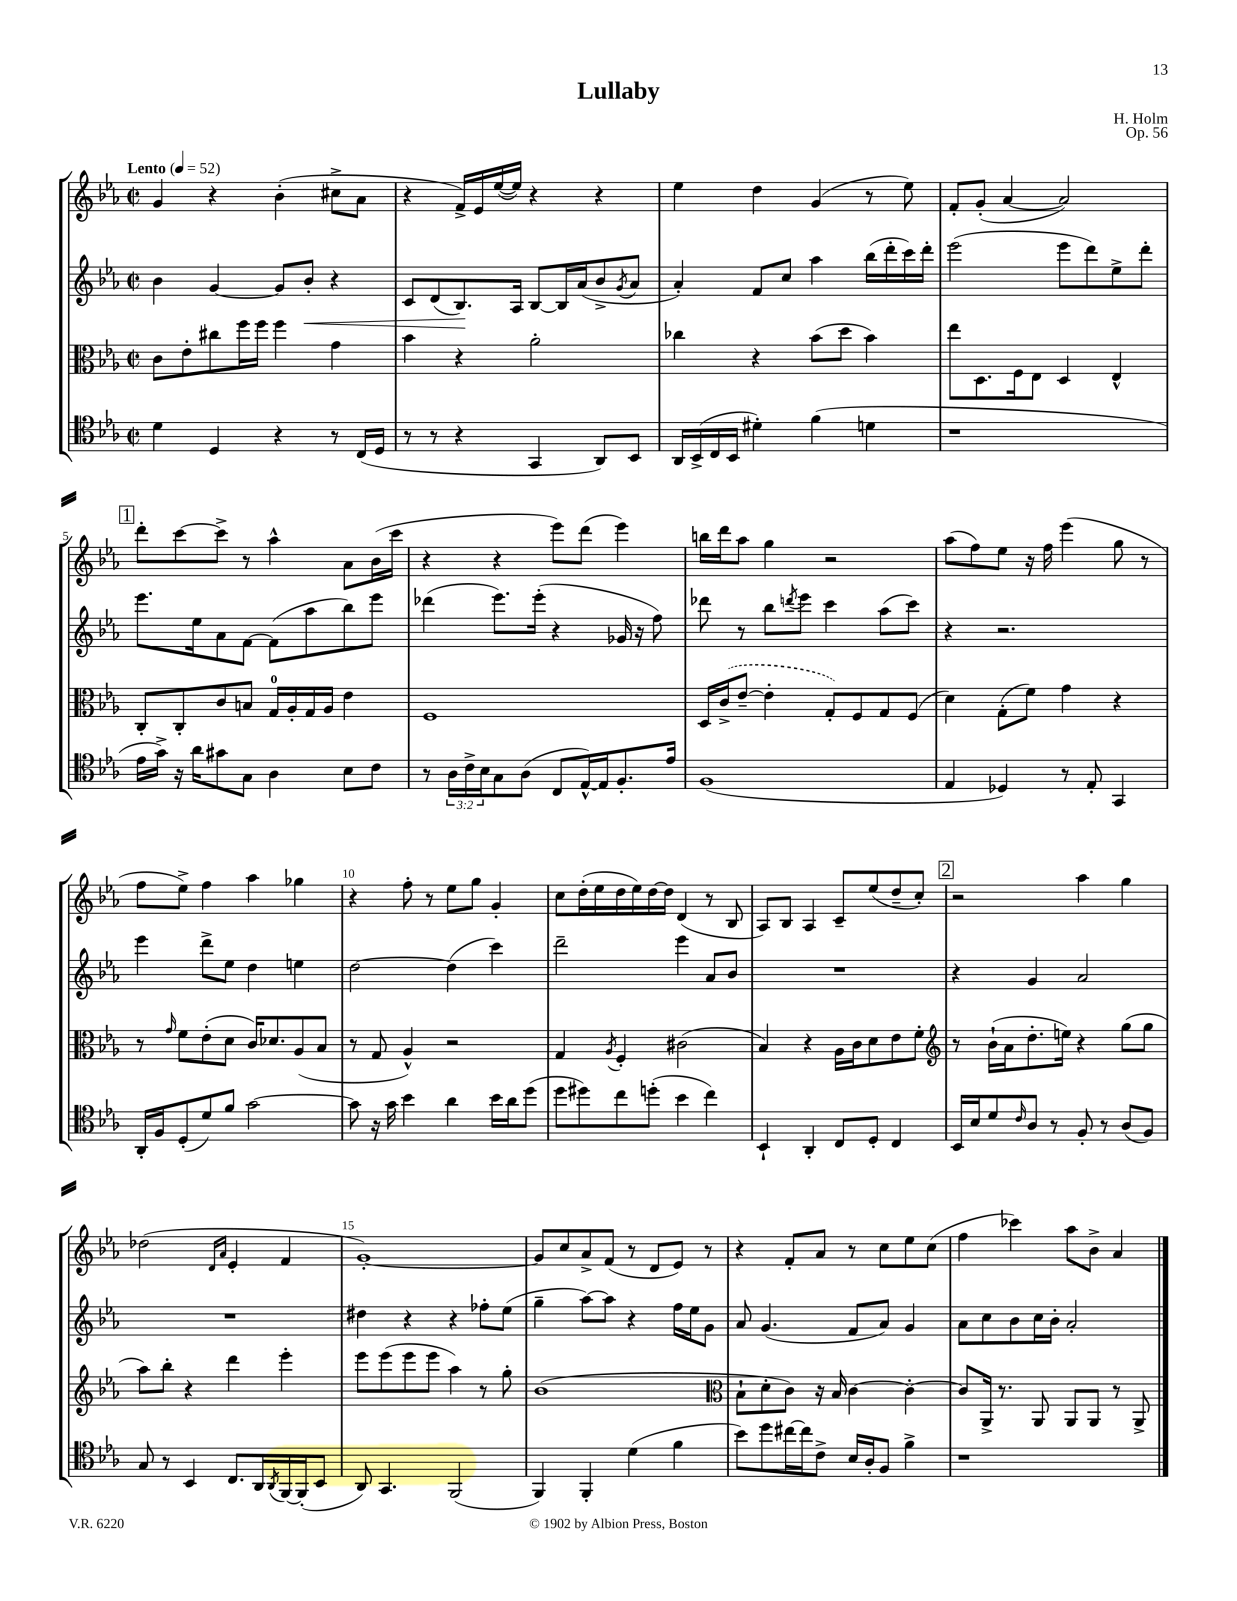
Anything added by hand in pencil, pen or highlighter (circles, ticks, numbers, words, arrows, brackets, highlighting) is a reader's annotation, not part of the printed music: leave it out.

**kern	**kern	**kern	**dynam	**kern
*part4	*part3	*part2	*part2	*part1
*staff4	*staff3	*staff2	*staff2	*staff1
*clefC4	*clefC3	*clefG2	*	*clefG2
*k[b-e-a-]	*k[b-e-a-]	*k[b-e-a-]	*	*k[b-e-a-]
*M2/2	*M2/2	*M2/2	*	*M2/2
*met(c|)	*met(c|)	*met(c|)	*	*met(c|)
*MM52	*MM52	*MM52	*	*MM52
=1	=1	=1	=1	=1
!	!	!	!	!LO:TX:a:B:t=Lento
4d\	8c\L	4b-\	.	4g/
.	8e-'\	.	.	.
4D/	8cc#X\	[4g/	.	4r
.	16ff\L	.	.	.
.	16ff\JJ	.	.	.
4r	4ff\	8g/L]	.	(4b-'\
!	!	!	!LO:HP:b	!
.	.	8b-'/J	<	.
8r	4g\	4r	.	8cc#X^\L
(16C/LL	.	.	.	8a-\J
16D/JJ	.	.	.	.
=2	=2	=2	=2	=2
8r	4b-\	8c/L	.	4r
8r	.	(8d/	.	.
4r	4r	8.B-/)	.	16f^/LL)
.	.	.	.	16e-/
.	.	.	.	([16ee-/
.	.	16A-/Jk	[	16ee-/JJ])
4GG/	2a-'\	[8B-/L	.	4r
.	.	16B-/L]	.	.
.	.	(16a-/J	.	.
8AA-/L)	.	8b-^/	.	4r
.	.	8qg/	.	.
8BB-/J	.	8a-/J	.	.
=3	=3	=3	=3	=3
16AA-/LL	4cc-X\	4a-'/)	.	4ee-\
(16BB-^/	.	.	.	.
16C/	.	.	.	.
16BB-/JJ	.	.	.	.
4d#X'\)	4r	8f/L	.	4dd\
.	.	8cc/J	.	.
(4f\	(8b-\L	4aa-\	.	(4g/
.	8dd\J	.	.	.
4dn\	4b-\)	(16bb-\LL	.	8r
.	.	16ddd'\	.	.
.	.	16ccc\)	.	8ee-\)
.	.	16ddd'\JJ	.	.
=4	=4	=4	=4	=4
1r	8ee-\L	(2eee-\	.	8f'/L
.	8.D\	.	.	(8g'/J
.	.	.	.	[4a-/
.	16F\k	.	.	.
.	8E-\J	.	.	.
.	4D/	8eee-\L	.	2a-/])
.	.	8ddd\)	.	.
.	4E-^^/	8ee-^\	.	.
.	.	8ddd'\J	.	.
!!LO:LB:g=z
!!LO:REH:place=s1:t=1
=5	=5	=5	=5	=5
16e-\LL	8C'/L	8.eee-\L	.	8ddd'\L
16g^\JJ)	.	.	.	.
16r	8C'/	.	.	[8ccc\
16a-\KL	.	16ee-\k	.	.
8g#X\	8c/	8a-\	.	8ccc^\J]
8G\J	8Bn/J	[8f\J	.	8r
4A-\	16G/LL	(8f\L]	.	4aa-^^\
.	16A-'/	.	.	.
.	16G/	8aa-\	.	.
.	16A-/JJ	.	.	.
8B-\L	4e-\	8bb-\)	.	8a-\L
8c\J	.	8eee-\J	.	(16b-\L
.	.	.	.	16ccc\JJ
=6	=6	=6	=6	=6
8r	1F	(4ddd-X\	.	4r
24A-\LL	.	.	.	.
24c^\	.	.	.	.
24B-\J	.	.	.	.
8G\	.	8.eee-\L)	.	4r
(8A-\J	.	.	.	.
.	.	(16eee-'\Jk	.	.
8C/L	.	4r	.	8eee-\L)
[16E-^^/L)	.	.	.	(8ddd\J
16E-/J]	.	.	.	.
8.F'/	.	16g-X/	.	4eee-\)
.	.	16r	.	.
.	.	8ff\)	.	.
16e-/Jk	.	.	.	.
=7	=7	=7	=7	=7
(1F	16D/LL	8ddd-X\	.	16bbn\LL
.	(16c^/J	.	.	16ddd\J
.	[8e-~/J	8r	.	8aa-\J
.	4e-'\]	8bb-\L	.	4gg\
.	.	8qdddn/	.	.
.	.	8eee-\J	.	.
.	8G'/L)	4ccc\	.	2r
.	8F/	.	.	.
.	8G/	(8aa-\L	.	.
.	(8F/J	8ccc\J)	.	.
=8	=8	=8	=8	=8
4E-/	4d\)	4r	.	(8aa-\L
.	.	.	.	8ff\)
4D-X/)	(8G'\L	2.r	.	8ee-\J
.	8f\J)	.	.	16r
.	.	.	.	16ff\
8r	4g\	.	.	(4eee-\
8E-'/	.	.	.	.
4GG/	4r	.	.	8gg\
.	.	.	.	8r
!!LO:LB:g=z
=9	=9	=9	=9	=9
16AA-'/LL	8r	4eee-\	.	8ff\L
16F/J	.	.	.	.
.	16qqg/	.	.	.
(8D'/	8f\L	.	.	8ee-^\J)
8d/)	(8e-'\	8ddd^\L	.	4ff\
8f/J	8d\J	8ee-\J	.	.
[2g\	16c/KL)	4dd\	.	4aa-\
.	8.d-X/	.	.	.
.	(8A-/	4een\	.	4gg-X\
.	8B-/J	.	.	.
=10	=10	=10	=10	=10
8g\]	8r	[2dd\	.	4r
16r	8G/	.	.	.
16g\	.	.	.	.
4b-\	4A-^^/)	.	.	8ff'\
.	.	.	.	8r
4a-\	2r	(4dd\]	.	8ee-\L
.	.	.	.	8gg\J
16b-\LL	.	4ccc\)	.	4g'/
16a-\J	.	.	.	.
(8dd\J	.	.	.	.
=11	=11	=11	=11	=11
8dd\L	4G/	2ddd~\	.	8cc\L
8dd#X\)	.	.	.	(16dd'\L
.	.	.	.	16ee-\
.	8qA-/	.	.	.
8cc\	4F'/	.	.	16dd\
.	.	.	.	16ee-\)
(8ddn'\J	.	.	.	[16dd\
.	.	.	.	16dd\JJ]
4b-\	(2c#X\	4eee-\	.	(4d/
4cc\)	.	8a-/L	.	8r
.	.	8b-/J	.	8B-/
=12	=12	=12	=12	=12
4BB-`/	4B-/)	1r	.	8A-/L)
.	.	.	.	8B-/J
4AA-'/	4r	.	.	4A-/
8C/L	16A-\LL	.	.	8c~/L
.	16c\J	.	.	.
8D'/J	8d\	.	.	(8ee-/
4C/	8e-\	.	.	8dd~/
.	8f'\J	.	.	8cc'/J)
!!LO:REH:place=s1:t=2
=13	=13	=13	=13	=13
*	*clefG2	*	*	*
16BB-/LL	8r	4r	.	2r
16B-/J	.	.	.	.
8d/	(16b-`\LL	.	.	.
.	16a-\J	.	.	.
16qqc/	.	.	.	.
8A-/J	8.dd'\	4g/	.	.
8r	.	.	.	.
.	16een\Jk)	.	.	.
8F'/	4r	2a-/	.	4aa-\
8r	.	.	.	.
(8A-/L	(8gg\L	.	.	4gg\
8F/J)	8gg\J	.	.	.
!!LO:LB:g=z
=14	=14	=14	=14	=14
8G/	8aa-\L)	1r	.	(2dd-X\
8r	8bb-'\J	.	.	.
4BB-/	4r	.	.	.
.	.	.	.	16qqd/LL
.	.	.	.	16qqa-/JJ
8.C/L	4ddd\	.	.	4e-'/
16AA-/L	.	.	.	.
8qAA-/	.	.	.	.
[16FF/	4eee-'\	.	.	4f/
(16FF'/J]	.	.	.	.
8BB-/J	.	.	.	.
=15	=15	=15	=15	=15
8AA-/)	8eee-\L	4dd#X\	.	[1g')
4.GG/	(8eee-\	.	.	.
.	8eee-\	4r	.	.
.	8eee-\J	.	.	.
(2FF/	4aa-\)	4r	.	.
.	8r	8ff-X'\L	.	.
.	8gg'\	(8ee-\J	.	.
=16	=16	=16	=16	=16
4FF/)	(1b-	4gg~\	.	8g/L]
.	.	.	.	8cc/
4FF'/	.	[8aa-\L)	.	8a-^/
.	.	8aa-\J]	.	(8f/J
(4d\	.	4r	.	8r
.	.	.	.	8d/L
4f\	.	16ff\LL	.	8e-/J)
.	.	16ee-\J	.	.
.	.	8g\J	.	8r
=17	=17	=17	=17	=17
*	*clefC3	*	*	*
8b-\L)	8B-`\L	8a-/	.	4r
8dd\	8d'\	(4.g/	.	.
[16cc#X\L	8c\J)	.	.	8f'/L
16cc#\J]	.	.	.	.
8c^\J	16r	.	.	8a-/J
.	16B-/	.	.	.
16B-/LL	[4c\	8f/L	.	8r
16A-'/J	.	.	.	.
8F/J	.	8a-/J)	.	8cc\L
4f^\	4c'\_	4g/	.	8ee-\
.	.	.	.	(8cc\J
=18	=18	=18	=18	=18
1r	8c/L]	8a-\L	.	4ff\
.	16AA-^/Jk	8cc\	.	.
.	8.r	.	.	.
.	.	8b-\	.	4ccc-X\)
.	8AA-/	16cc\L	.	.
.	.	16b-'\JJ	.	.
.	8AA-/L	2a-'/	.	8aa-\L
.	8AA-/J	.	.	8b-^\J
.	8r	.	.	4a-/
.	8AA-^/	.	.	.
==	==	==	==	==
*-	*-	*-	*-	*-
